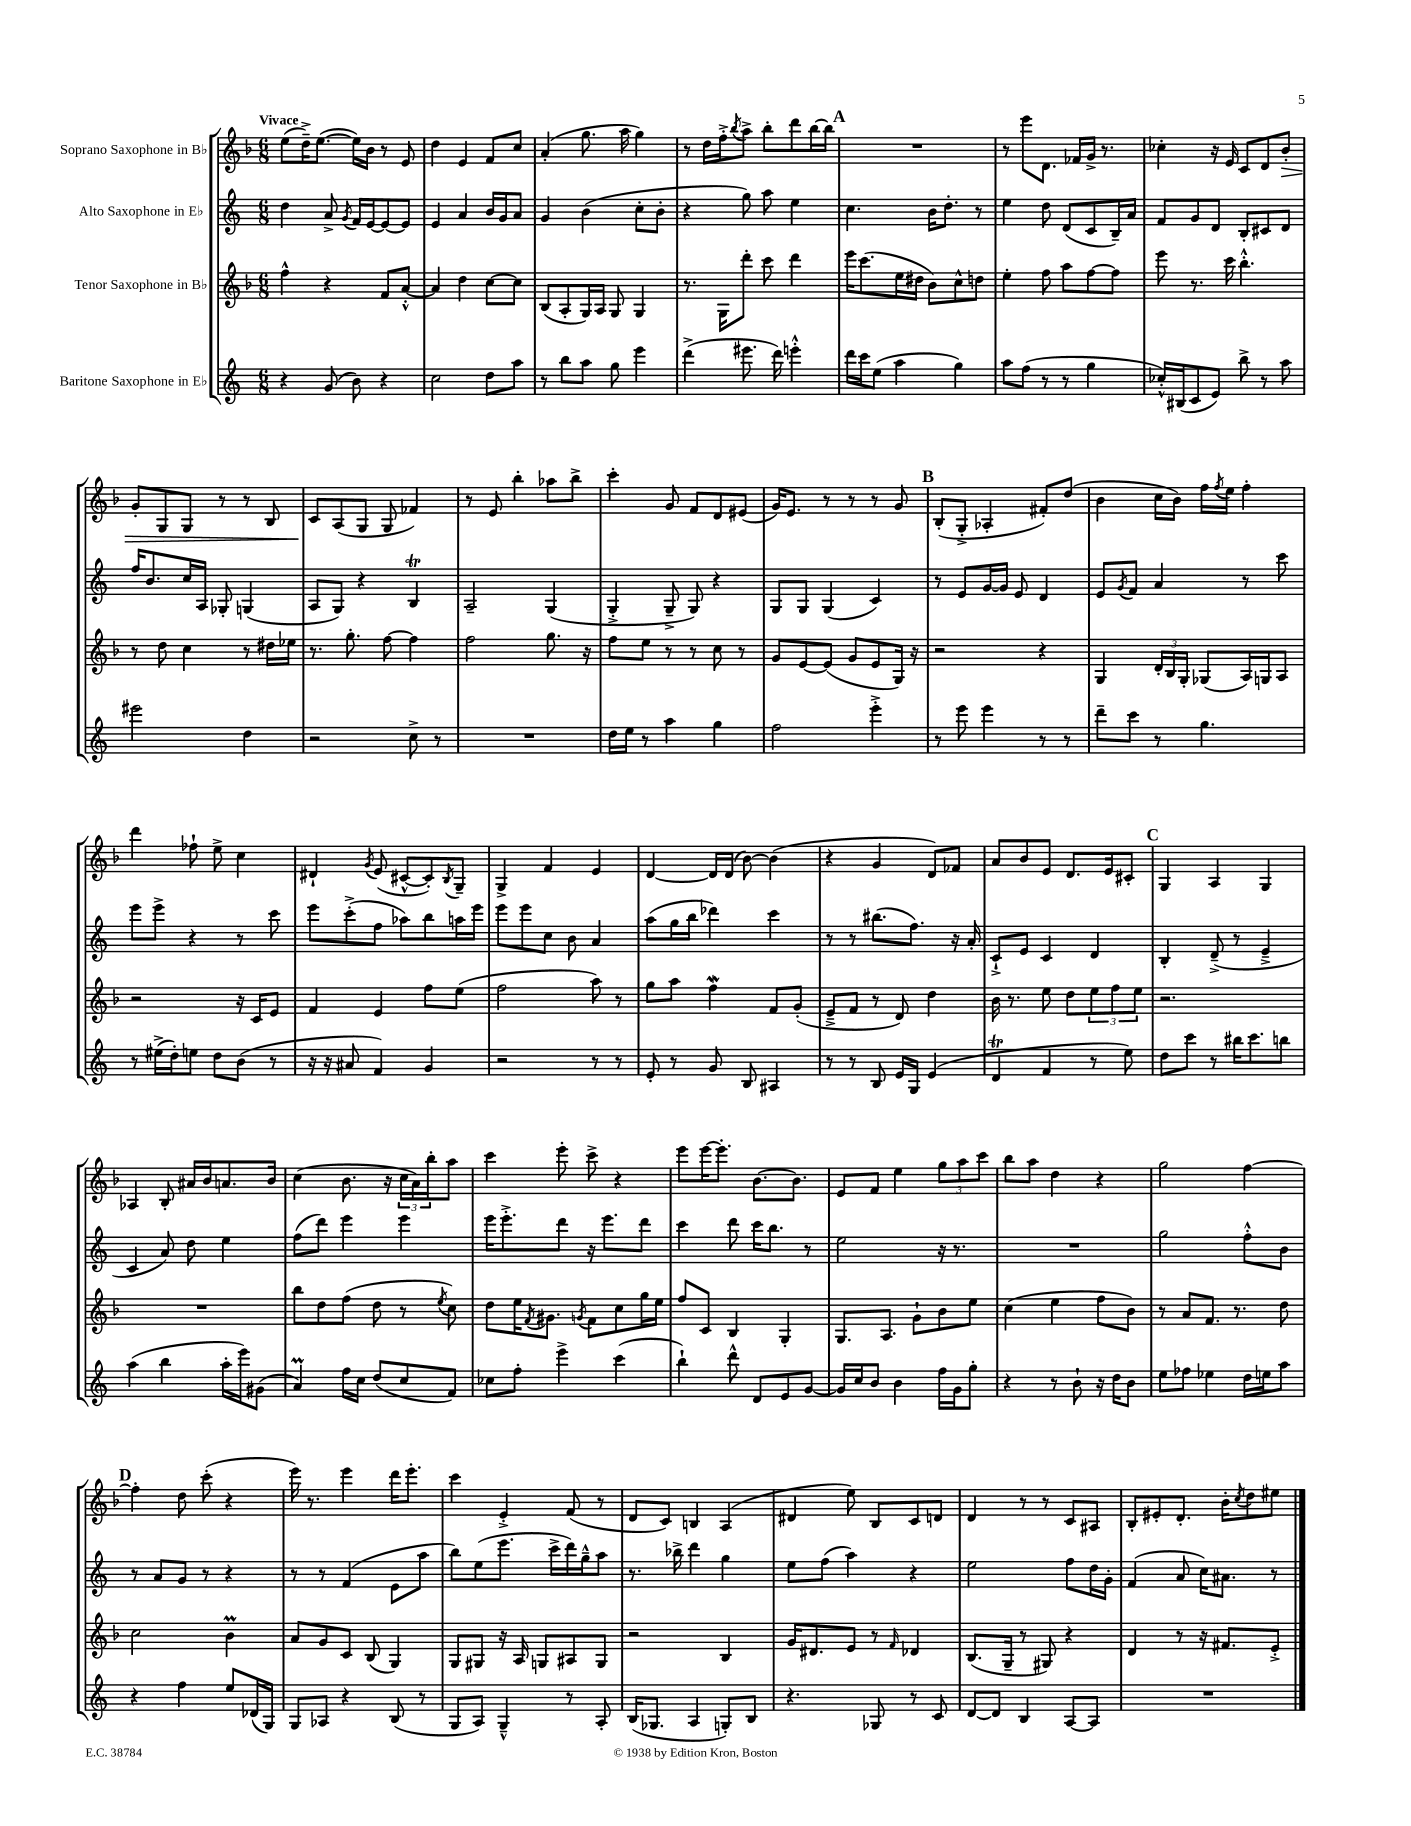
<<
\new StaffGroup <<
\new Staff = "s0" \with { instrumentName = "Soprano Saxophone in Bb" } {
    \clef treble \key f \major \numericTimeSignature \time 6/8 \tempo "Vivace"
    e''8( d''16--->) e''8.~( e''16) bes'16 r8 e'8 |
    d''4 e'4 f'8 c''8 |
    a'4-.( g''8. a''16 g''4) |
    r8 d''16 f''16-.-> \acciaccatura { bes''8 } a''8-> bes''8-. d'''8 bes''16~ bes''16 |
    \mark \markup { \bold "A" } R2. |
    r8 e'''8 d'8. fes'16 g'16-> r8. |
    ces''4-. r16 e'16 c'8 d'8 bes'8-.\> |
    g'8-. g8 g8 r8 r8 bes8 |
    c'8\! a8( g8 g8 fes'4) |
    r8 e'8 bes''4-. aes''8 bes''8-> |
    c'''4-. g'8 f'8 d'8 eis'8( |
    g'16) e'8. r8 r8 r8 g'8 |
    \mark \markup { \bold "B" } bes8-.( g8-.-> aes4-. fis'8-.) d''8( |
    bes'4 c''16 bes'16) f''16 \acciaccatura { f''8 } e''16 f''4-. |
    d'''4 fes''8-! e''8-> c''4 |
    dis'4-! \acciaccatura { g'8 } e'8( cis'8~-^ cis'8-.) \acciaccatura { bes8 } g8-- |
    g4-> f'4 e'4 |
    d'4~ d'16 d'16( bes'8~) bes'4( |
    r4 g'4 d'8) fes'8 |
    a'8 bes'8 e'8 d'8. e'16 cis'8-. |
    \mark \markup { \bold "C" } g4 a4 g4 |
    aes4 bes8-. ais'16 bes'16 a'8. bes'16 |
    c''4( bes'8. r16 \tuplet 3/2 { c''16 a'16) bes''16-. } a''8 |
    c'''4 e'''8-. c'''8-> r4 |
    e'''8 e'''16~ e'''8.-. bes'8.~ bes'8. |
    e'8 f'8 e''4 \tuplet 3/2 { g''8 a''8 c'''8 } |
    bes''8 a''8 d''4 r4 |
    g''2 f''4~ |
    \mark \markup { \bold "D" } f''4-. d''8 c'''8-.( r4 |
    e'''16) r8. e'''4 d'''16 e'''8.-. |
    c'''4 e'4-.-> f'8( r8 |
    d'8 c'8) b4 a4( |
    dis'4 e''8) bes8 c'8 d'8 |
    d'4 r8 r8 c'8 ais8 |
    bes8-. eis'8-. d'8.-. bes'16-. \acciaccatura { c''8 } d''8 eis''8 \bar "|." |
}
\new Staff = "s1" \with { instrumentName = "Alto Saxophone in Eb" } {
    \clef treble \key c \major \numericTimeSignature \time 6/8
    d''4 a'8-> \acciaccatura { g'8 } f'16 e'16~ e'8~ e'8 |
    e'4 a'4 b'16 g'16 a'8 |
    g'4 b'4( c''8-. b'8-. |
    r4 g''8) a''8 e''4 |
    \mark \markup { \bold "A" } c''4. b'16 d''8.-. r8 |
    e''4 d''8 d'8( c'8 b16--) a'16 |
    f'8 g'8 d'8 b8-. cis'8 d'8 |
    f''16 b'8. c''16 a16 ges8-. g4( |
    a8 g8) r4 b4\trill |
    a2-- g4( |
    g4-.-> g8---> g8) r4 |
    g8 g8 g4( c'4) |
    \mark \markup { \bold "B" } r8 e'8 g'16~ g'16 e'8 d'4 |
    e'8 \acciaccatura { g'8 } f'8 a'4 r8 c'''8 |
    e'''8 e'''8-> r4 r8 c'''8 |
    e'''8 c'''8-.->( f''8 aes''8) b''8 a''16 e'''16 |
    e'''8 e'''8 c''8 b'8 a'4 |
    a''8( g''16 b''16 des'''4) c'''4 |
    r8 r8 bis''8.( f''8.) r16 a'16-. |
    c'8-!-> e'8 c'4 d'4 |
    \mark \markup { \bold "C" } b4-. d'8--->( r8 e'4---> |
    c'4 a'8) d''8 e''4 |
    f''8( d'''8) e'''4 e'''4 |
    e'''16 e'''8.-.-> d'''8 r16 e'''8. d'''8 |
    c'''4 d'''8 c'''16 b''8. r8 |
    e''2 r16 r8. |
    R2. |
    g''2 f''8-.-^ b'8 |
    \mark \markup { \bold "D" } r8 a'8 g'8 r8 r4 |
    r8 r8 f'4( e'8 a''8 |
    b''8) e''8( e'''8. c'''16-> d'''16) g''16---^ a''8 |
    r8. bes''16-> d'''4 g''4 |
    e''8 f''8( a''4) r4 |
    e''2 f''8 d''16 g'16-. |
    f'4( a'8 c''16) ais'8. r8 \bar "|." |
}
\new Staff = "s2" \with { instrumentName = "Tenor Saxophone in Bb" } {
    \clef treble \key f \major \numericTimeSignature \time 6/8
    f''4-^ r4 f'8 a'8~-.-^ |
    a'4 d''4 c''8~ c''8 |
    bes8( a8-. g16) a16 g8 g4 |
    r8. g16 d'''8-. c'''8 d'''4 |
    \mark \markup { \bold "A" } e'''16 c'''8.( e''16 dis''16 bes'8) c''8-^ d''8 |
    e''4-. f''8 a''8 f''8~ f''8 |
    e'''8 r8. c'''16 bes''4.-.-^ |
    r8 d''8 c''4 r8 dis''16 ees''16 |
    r8. g''8.-. f''8~ f''4 |
    f''2 g''8. r16 |
    f''8 e''8 r8 r8 c''8 r8 |
    g'8 e'8~ e'8( g'8 e'8 g16) r16 |
    \mark \markup { \bold "B" } r2 r4 |
    g4 \tuplet 3/2 { d'16-. bes16 g16-. } ges8( a16) g16 a8 |
    r2 r16 c'16 e'8 |
    f'4 e'4 f''8 e''8( |
    f''2 a''8) r8 |
    g''8 a''8 f''4\mordent f'8 g'8-.( |
    e'8---> f'8 r8 d'8) d''4 |
    bes'16 r8. e''8 d''8 \tuplet 3/2 { e''8 f''8 e''8 } |
    \mark \markup { \bold "C" } r2. |
    R2. |
    bes''8 d''8 f''8( d''8 r8 \acciaccatura { e''8 } c''8) |
    d''8 e''16 \acciaccatura { f'8 } gis'8. \acciaccatura { g'8 } f'8 c''8 g''16 e''16 |
    f''8 c'8 bes4 g4-. |
    g8. a8. g'8-! bes'8 e''8 |
    c''4( e''4 f''8 bes'8) |
    r8 a'8 f'8. r8. d''8 |
    \mark \markup { \bold "D" } c''2 bes'4\prall |
    a'8 g'8 c'8 bes8( g4) |
    g8 gis8 r16 a16 g8 ais8 g8 |
    r2 bes4 |
    g'16 dis'8. e'8 r8 \grace { f'16 } des'4 |
    bes8.( g16-- r8 gis8) r4 |
    d'4 r8 r16 fis'8. e'8-.-> \bar "|." |
}
\new Staff = "s3" \with { instrumentName = "Baritone Saxophone in Eb" } {
    \clef treble \key c \major \numericTimeSignature \time 6/8
    r4 g'8( b'8) r4 |
    c''2 d''8 a''8 |
    r8 b''8 a''8 g''8 e'''4 |
    d'''4->( eis'''8. d'''16) e'''4-.-^ |
    \mark \markup { \bold "A" } d'''16 c'''16 e''8( a''4 g''4) |
    a''8 f''8( r8 r8 g''4 |
    ces''16-.-^) bis16( c'8 e'8) b''8-> r8 a''8 |
    eis'''2 d''4 |
    r2 c''8-> r8 |
    R2. |
    d''16 e''16 r8 a''4 g''4 |
    f''2 e'''4-.-> |
    \mark \markup { \bold "B" } r8 e'''8 e'''4 r8 r8 |
    d'''8-- c'''8 r8 g''4. |
    r8 eis''16->( d''16-.) e''8 d''8 b'8( r8 |
    r16 r16 ais'8 f'4) g'4 |
    r2 r8 r8 |
    e'8-. r8 g'8 b8 ais4 |
    r8 r8 b8 e'16 g16 e'4( |
    d'4\trill f'4 r8 e''8) |
    \mark \markup { \bold "C" } d''8 c'''8 r8 bis''16 c'''8. b''8 |
    a''4( b''4 a''16-. e'''16) gis'8( |
    a'4\prall) f''16 c''16 d''8( c''8 f'8) |
    ces''8 f''8-. e'''4-> c'''4( |
    b''4-!) d'''8-^ d'8 e'8 g'8~ |
    g'16 c''16 b'8 b'4 f''16 g'16 g''8-. |
    r4 r8 b'8-! r16 d''16 b'8 |
    e''8 fes''8 ees''4 d''16 e''16 a''8 |
    \mark \markup { \bold "D" } r4 f''4 e''8 des'16( g16) |
    g8 aes8 r4 b8( r8 |
    g8 a8) g4---^ r8 a8-. |
    b16( ges8. a4 g8-.) b8 |
    r4. ges8 r8 c'8 |
    d'8~ d'8 b4 a8~ a8 |
    R2. \bar "|." |
}
>>
>>
\layout { \context { \Score \remove "Bar_number_engraver" } }
